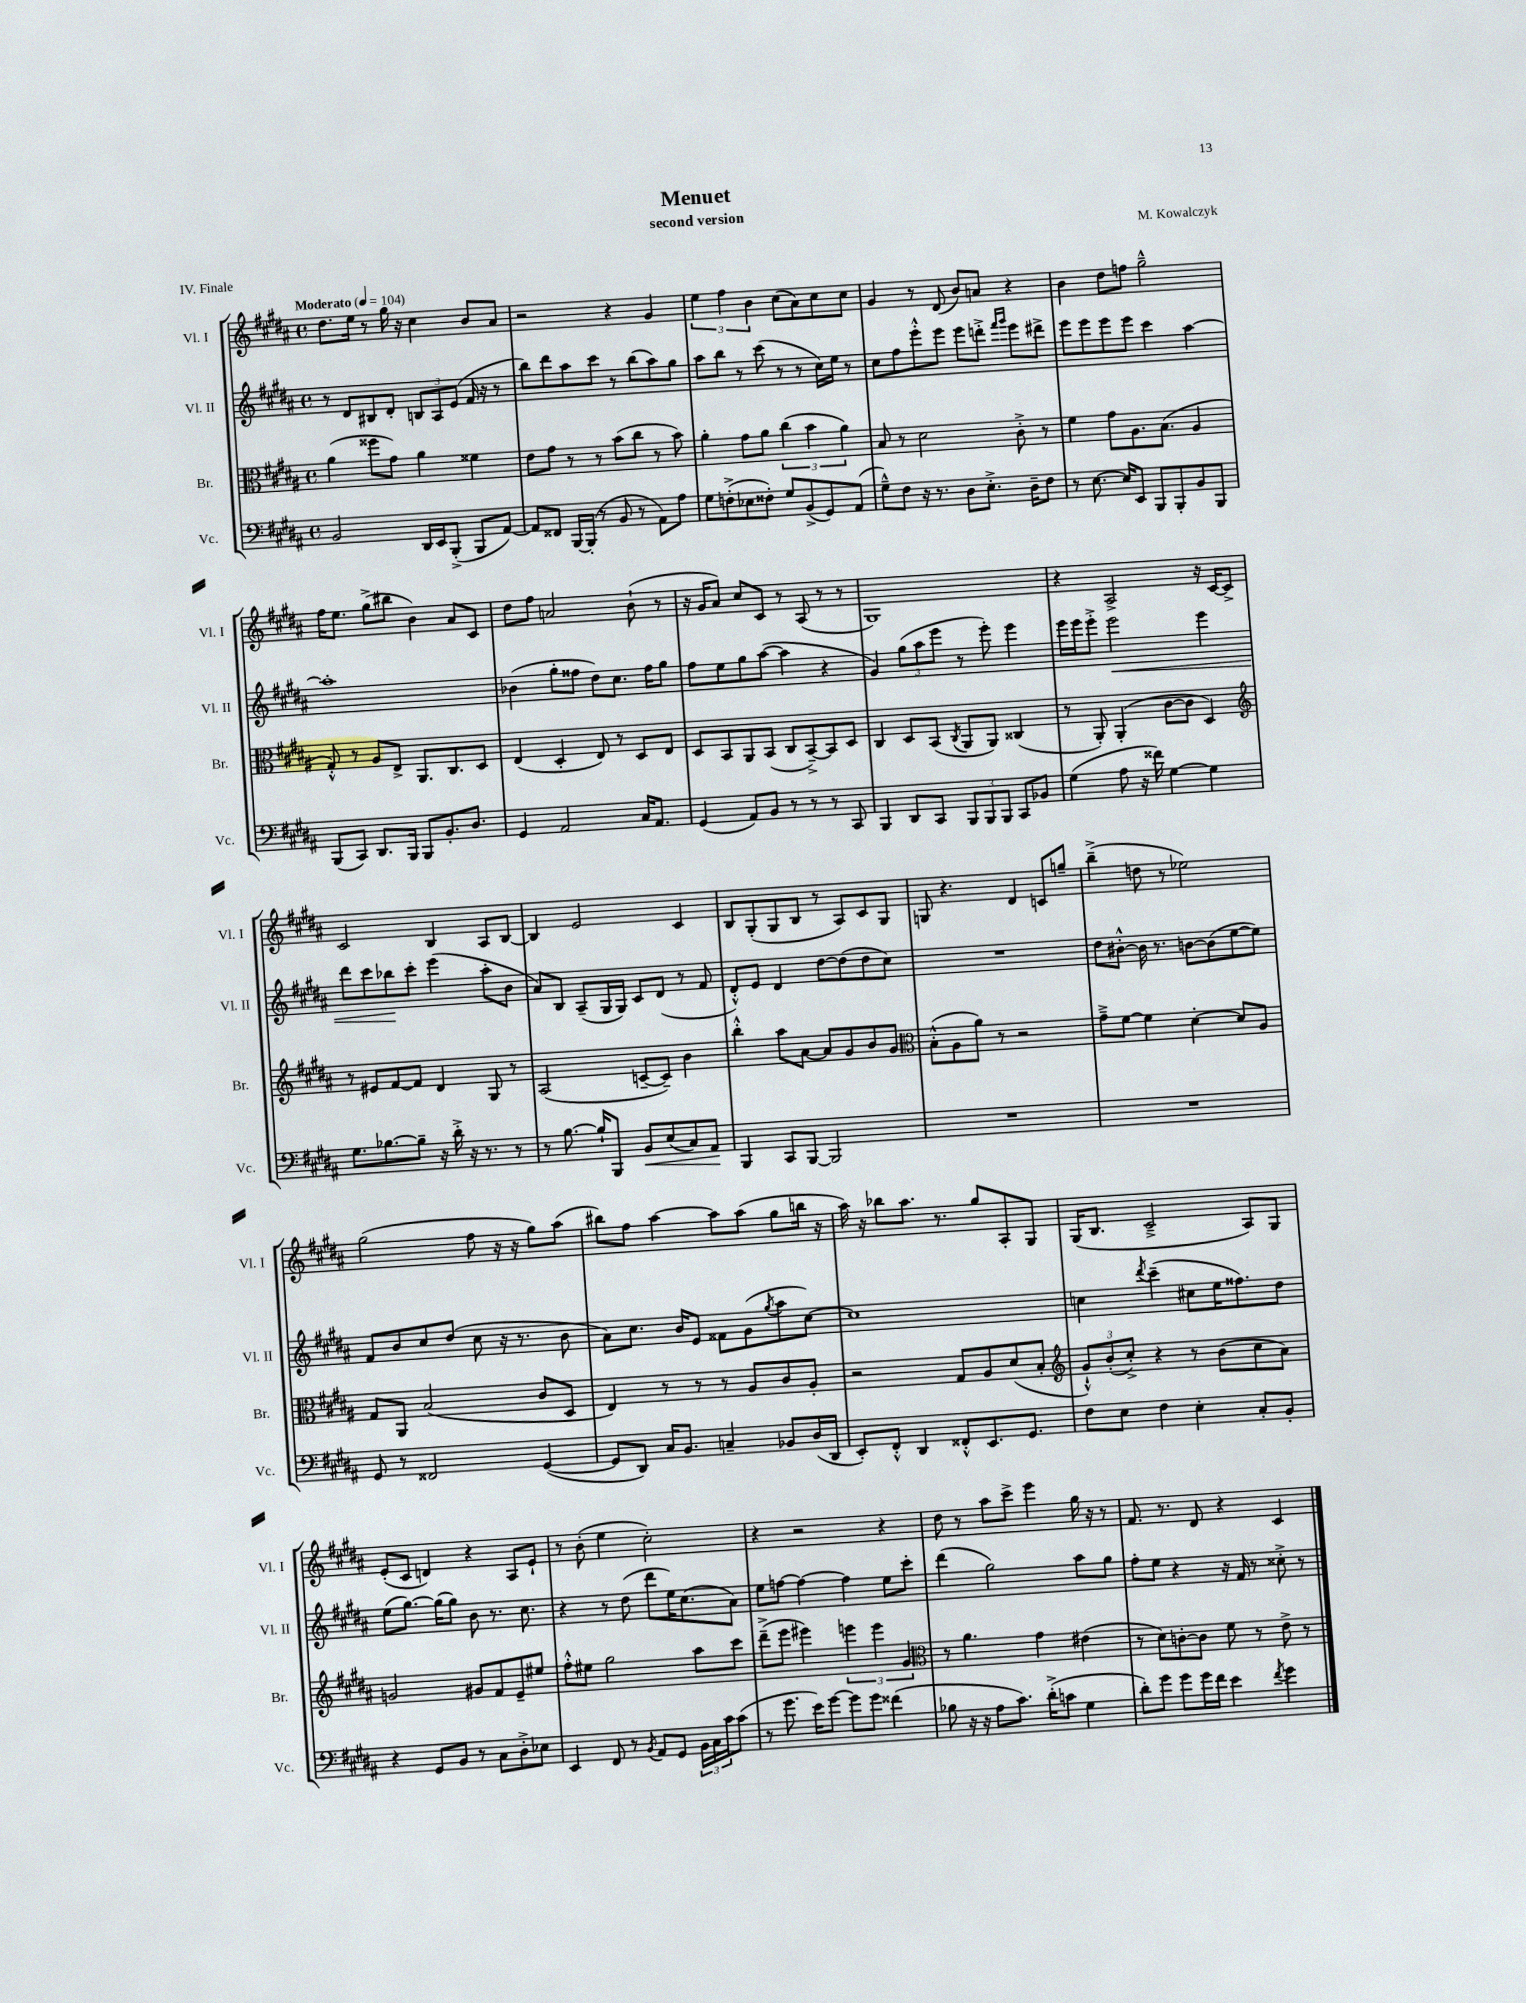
\header { title = "Menuet" composer = "M. Kowalczyk" subtitle = "second version" piece = "IV. Finale" }
<<
\new StaffGroup <<
\new Staff = "s0" \with { instrumentName = "Vl. I" shortInstrumentName = "Vl. I" } {
    \clef treble \key b \major \defaultTimeSignature \time 4/4 \tempo "Moderato" 4 = 104
    dis''8. e''16 r8 gis''16 r16 cis''4 b'8 ais'8 |
    r2 r4 gis'4 |
    \tuplet 3/2 { e''4 fis''4 b'4 } cis''8( ais'8) cis''8 cis''8 |
    gis'4 r8 dis'8( b'8) a'8 r4 |
    b'4 dis''8 f''8 gis''2---^ |
    fis''16 e''8. gis''8->( bis''8 b'4) ais'8 cis'8 |
    dis''8 fis''8 a'2 b'8-!( r8 |
    r16 gis'16 ais'8) cis''8 cis'8 r8 ais8( r8 r8 |
    gis1) |
    r4 ais2-> r16 cis'16~ cis'8-> |
    cis'2 b4 ais8 b8~ |
    b4 e'2 cis'4 |
    b8 gis8-.( gis8 b8 r8 ais8) cis'8 gis8 |
    g8 r4. dis'4 c'8 g''8-- |
    b''4--->( d''8 r8 ees''2) |
    gis''2( fis''8 r16 r16 gis''8) ais''8( |
    bis''8) fis''8 ais''4~ ais''8 ais''8( gis''8 b''16 r16 |
    ais''16) r16 bes''8 ais''8. r8. gis''8 ais8-. gis8 |
    gis16( b8. cis'2---> ais8) gis8 |
    e'8-.( cis'8 d'4) r4 ais8 e'8-! |
    r8 b'8-.( e''4 cis''2-.) |
    r4 r2 r4 |
    dis''8 r8 ais''8 cis'''8-> e'''4 gis''16 r16 r8 |
    fis'8. r8. dis'8 r4 cis'4 \bar "|." |
}
\new Staff = "s1" \with { instrumentName = "Vl. II" shortInstrumentName = "Vl. II" } {
    \clef treble \key b \major \defaultTimeSignature \time 4/4
    r8 dis'8 bis8 dis'8-. \tuplet 3/2 { b8 ais8 e'8( } fis'16 r16 r8 |
    b''8) dis'''8 ais''8 cis'''8 r8 b''8( ais''8) gis''8 |
    ais''8 b''8 r8 cis'''8( r8 r8 cis''16) e''16 r8 |
    cis''8 fis''8 e'''8-.-^ e'''8 e'''8 d'''8-.-> \grace { fis'''16 gis'''16 } e'''8 dis'''8-> |
    e'''8 e'''8 e'''8 e'''8 cis'''4 ais''4~ |
    ais''1-. |
    bes'4( gis''8-. fisis''8 dis''8) cis''8. fisis''16 gis''8 |
    fis''8 e''8 gis''8 ais''8~( ais''4 r4 |
    gis'4) \tuplet 3/2 { gis''8( ais''8 e'''8 } r8 e'''8-.) e'''4 |
    e'''16 e'''16 e'''8-.-> e'''2\< e'''4 |
    dis'''8 cis'''8 bes''8\! cis'''8-. e'''4( ais''8-. b'8 |
    ais'8) b8 ais8--( gis16 gis16) cis'8 dis'8( r8 fis'8 |
    dis'8-.-^) e'8 dis'4 dis''8~ dis''8( dis''8 cis''8) |
    R1 |
    dis''8 bis'8~-.-^ bis'16 r8. b'8~ b'8( e''8~ e''8) |
    fis'8 b'8 cis''8 dis''8( cis''8 r16 r8. b'8 |
    ais'8) cis''8. b'16 e'8 fisis'8 gis'8( \acciaccatura { gis''8 } ais''8 cis''8~) |
    cis''1 |
    c''4 \acciaccatura { dis'''8 } cis'''4--( cis''8 e''16 fisis''8.) dis''8 |
    e''8( gis''8.~) gis''16( gis''8) b'8 r8. cis''8. |
    r4 r8 dis''8( dis'''8 e''16) cis''8.( ais'8) |
    e''8 f''8~ f''4~ f''4 e''8 cis'''8-. |
    dis'''4( gis''2) ais''8 gis''8 |
    fis''8-. e''8 r4 r16 fis'16 r8 cisis''8-.-> r8 \bar "|." |
}
\new Staff = "s2" \with { instrumentName = "Br." shortInstrumentName = "Br." } {
    \clef alto \key b \major \defaultTimeSignature \time 4/4
    ais'4( fisis''8 gis'8) ais'4 fisis'4 |
    e'8 gis'8 r8 r8 b'8( cis''8 r8 b'8) |
    ais'4-. gis'8 ais'8 \tuplet 3/2 { cis''4( b'4 ais'4) } |
    b8 r8 dis'2 cis'8-.-> r8 |
    fis'4 gis'8 ais8. b8.( ais4 |
    gis8-.-^) r8 ais8 e8-> ais,8. cis8. dis8 |
    e4( dis4-. e8) r8 dis8 e8 |
    dis8 b,8 ais,8 b,8( cis8 b,8~--->) b,8 dis8 |
    cis4 dis8 b,8( \acciaccatura { cis8 } ais,8 ais,8) cisis4( |
    r8 ais,8-.) ais,4-.( cis'8~ cis'8 dis4) |
    \clef treble r8 eis'8 fis'8~ fis'8 dis'4 gis8 r8 |
    ais2( c'8~-- c'8--) b'4 |
    b''4-.-^ ais''8 ais'8~ ais'8 gis'8 b'8 gis'8 |
    \clef alto b8-.-^( ais8 ais'8) r8 r2 |
    gis'8---> fis'8~ fis'4 dis'4~-. dis'8 ais8 |
    gis8 ais,8 b2( cis'8 dis8 |
    e4) r8 r8 r8 ais8 cis'8 ais8-. |
    r2 gis8 ais8 dis'8( b8-. |
    \clef treble \tuplet 3/2 { gis'8-!-^) b'8-.( cis''8-.->) } r4 r8 b'8( cis''8 ais'8) |
    g'2 gis'8 fis'8 e'8-- eis''8 |
    fis''8-.-^ eis''8 gis''2 ais''8 cis'''8 |
    dis'''8--->( e'''8 eis'''4) \tuplet 3/2 { e'''4 e'''4 gis'4 } |
    \clef alto r8 ais'4. gis'4 eis'4( |
    r8 dis'8) c'8~-. c'8 fis'8 r8 e'8-> r8 \bar "|." |
}
\new Staff = "s3" \with { instrumentName = "Vc." shortInstrumentName = "Vc." } {
    \clef bass \key b \major \defaultTimeSignature \time 4/4
    b,2 dis,16 e,16 b,,8-.->( b,,8 ais,8~) |
    ais,8 fisis,8 b,,16~ b,,16-.( r8 b,8 r8 ais,8) ais8 |
    gis8 f8-.->( ees8 fisis8-.) gis8 b,8->( gis,8) ais,8( |
    gis8---^) fis8 r16 r8. dis8 e8.-.-> dis16-- fis8 |
    r8 e8.~ e16 e,8 b,,8 b,,8-. b,8 b,,8 |
    b,,8( cis,8) dis,8. b,,16 b,,8 b,8.-. dis8. |
    gis,4 ais,2 cis16 ais,8. |
    gis,4( ais,8) b,8 r8 r8 r8 cis,8 |
    b,,4 dis,8 cis,8 \tuplet 3/2 { b,,8 b,,8 b,,8 } cis,8 bes,8 |
    gis4( ais8 r16 fisis'16) gis4~ gis4 |
    gis8. bes8.~ bes8-- r16 dis'16-.-> r16 r8. r8 |
    r8 b8.~ b16-! b,,8 b,8\< e8( cis8) ais,8\! |
    b,,4 cis,8 b,,8~ b,,2 |
    R1 |
    R1 |
    gis,8 r8 fisis,2 gis,4~( |
    gis,8 dis,8) cis16 b,8. c4-- bes,8 dis16( dis,16 |
    e,8-.) fis,8-.-^ dis,4 fisis,8-.-^ e,8. gis,8. |
    fis8 e8 fis4 e4-. cis8-. b,8-. |
    r4 gis,8 b,8 r8 cis8 dis8-.-> ees8 |
    e,4 fis,8 r8 \acciaccatura { b,8 } ais,8 gis,8 \tuplet 3/2 { b,16 cis16 cis'16 } cis'8( |
    r8 gis'8. e'16) gis'8~ gis'8 gis'8 fisis'4( |
    bes8 r16 r16 ais8 cis'8.) dis'16-.->( c'8 gis4 |
    dis'8-.) gis'8 gis'8 gis'16 fis'16 e'4 \acciaccatura { fis'8 } gis'4 \bar "|." |
}
>>
>>
\layout { \context { \Score \remove "Bar_number_engraver" } }
